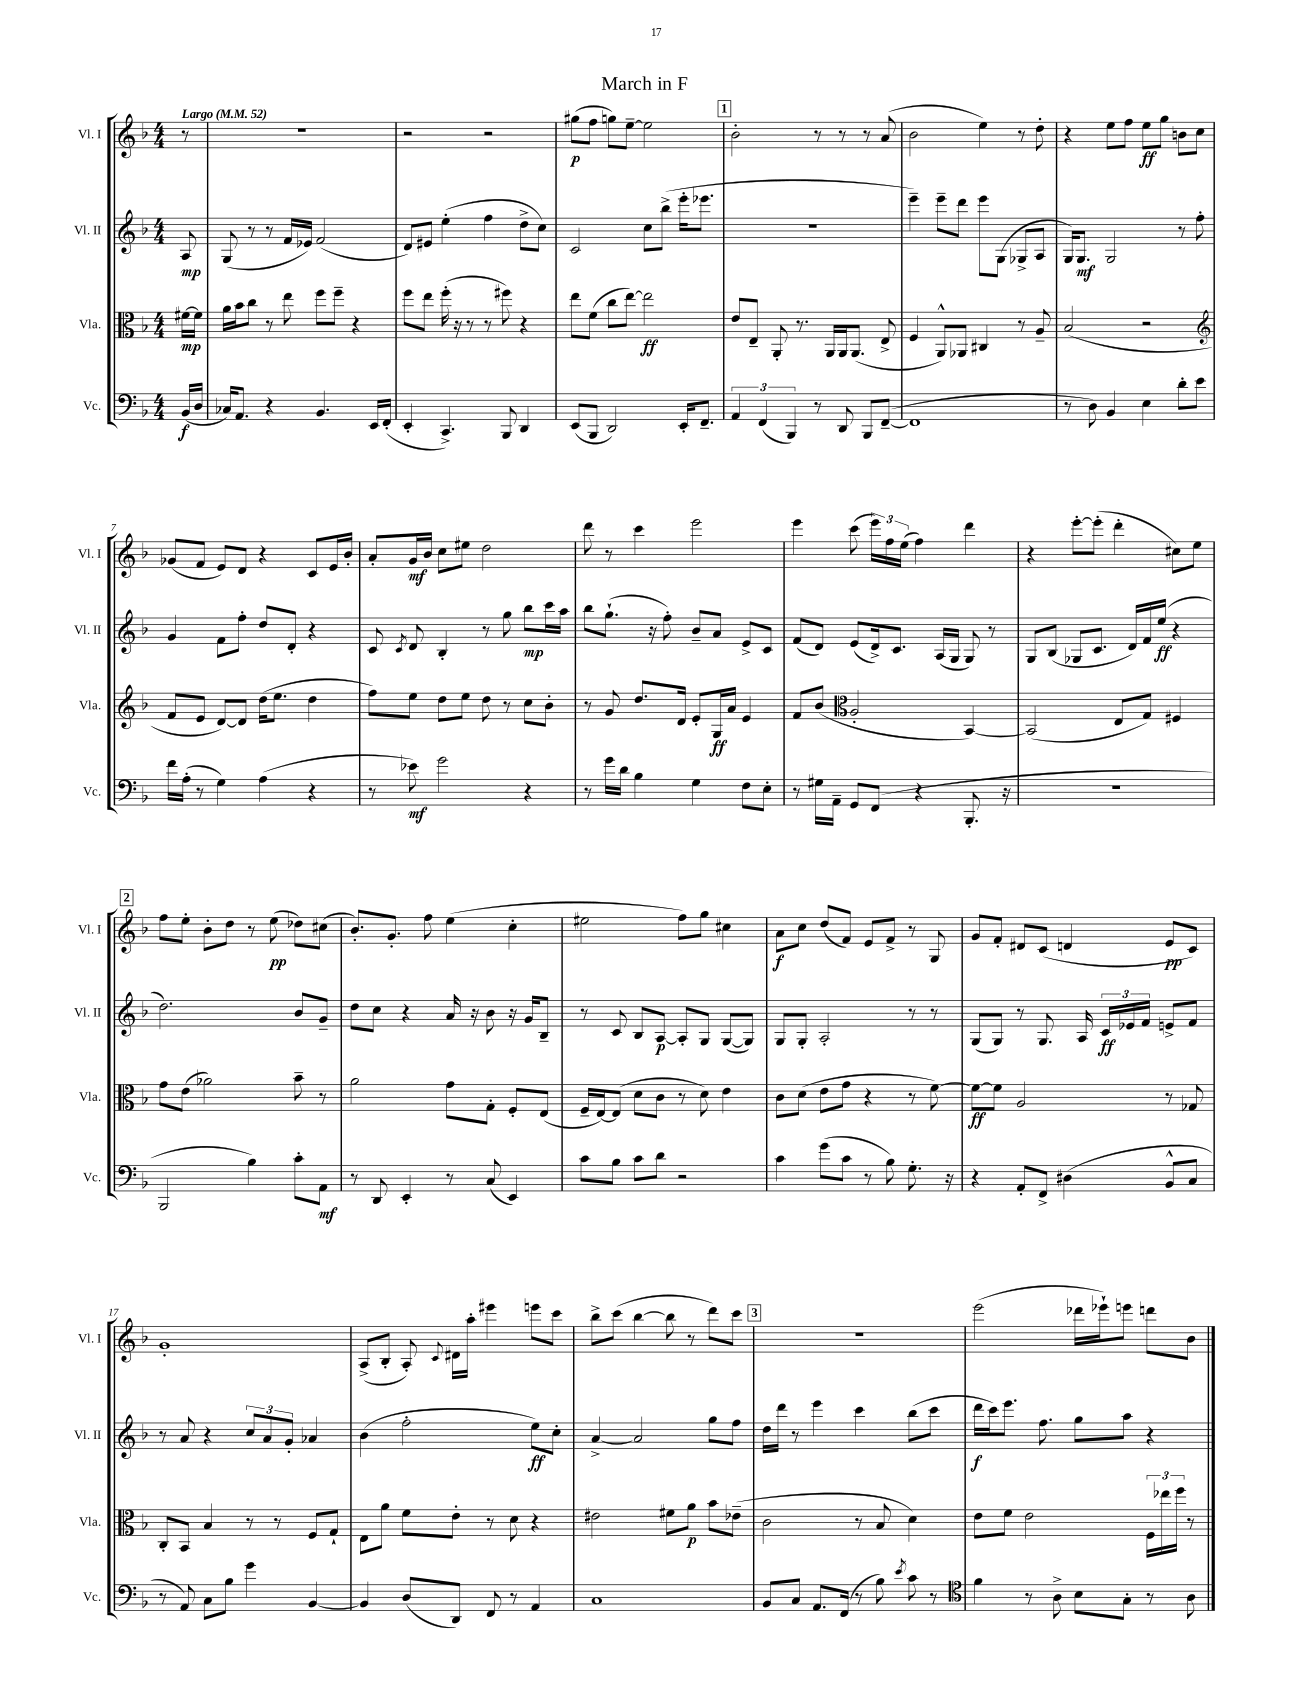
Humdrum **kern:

**kern	**kern	**kern	**kern
*staff4	*staff3	*staff2	*staff1
*clefF4	*clefC3	*clefG2	*clefG2
*k[b-]	*k[b-]	*k[b-]	*k[b-]
*M4/4	*M4/4	*M4/4	*M4/4
*MM52	*MM52	*MM52	*MM52
(16BB-	[16f#	8A	8r
16D	16f#]	.	.
=	=	=	=
16C-)	16a	(8G	1r
8.AA	16b-	.	.
.	8cc	8r	.
4r	8r	8r	.
.	8ee	16f	.
.	.	16e-)	.
4.BB-	8ff	(2f	.
.	8ff~	.	.
.	4r	.	.
16EE	.	.	.
(16FF'	.	.	.
=	=	=	=
4EE'	8ff	8d)	2r
.	8ee	8e#	.
4.CC^)	(16ff'	(4ee'	.
.	16r	.	.
.	8r	.	.
.	8r	4ff	2r
8BBB-	8ff#)	.	.
4DD	4r	8dd^	.
.	.	8cc)	.
=	=	=	=
(8EE	8ee	2c	(8gg#
8BBB-	(8f	.	8ff
2DD)	8cc	.	8gg)
.	[8ee)	.	[8ee~
.	2ee]	8cc	2ee]
.	.	(8bb-^	.
16EE'	.	16eee'	.
8.FF~	.	8.eee-	.
=	=	=	=
6AA	8e	1r	2b-'
.	8E~	.	.
(6FF	.	.	.
.	8AA'	.	.
6BBB-)	.	.	.
.	8.r	.	.
8r	.	.	8r
.	16AA	.	.
8DD	16AA	.	8r
.	(8.AA	.	.
8BBB-	.	.	8r
([8FF~	8E^	.	(8a
=	=	=	=
1FF]	4F	4eee~)	2b-
.	8AA^^)	8eee~	.
.	8AA-	8ddd	.
.	4C#	8eee	4ee)
.	.	(8G	.
.	8r	8G-^	8r
.	8A~	8A	8dd'
=	=	=	=
8r	(2B-	16G)	4r
.	.	8.G	.
8D)	.	.	.
4BB-	.	2G	8ee
.	.	.	8ff
4E	2r	.	8ee
.	.	.	8gg
8d'	.	8r	8b
8e	.	8ff'	8cc
=	=	=	=
*	*clefG2	*	*
16f	8f	4g	(8g-
(16A'	.	.	.
8r	8e	.	8f
4G)	[8d)	8f	8e)
.	8d]	8ff'	8d
(4A	(16dd	8dd	4r
.	8.ee	.	.
.	.	8d'	.
4r	4dd	4r	8c
.	.	.	16e
.	.	.	16b-'
=	=	=	=
8r	8ff)	8c	8a'
.	.	8qc	.
8e-)	8ee	8d	16g
.	.	.	16b-
2g	8dd	4B-'	8cc
.	8ee	.	8ee#
.	8dd	8r	2dd
.	8r	8gg	.
4r	8cc	8bb-	.
.	8b-'	16ccc	.
.	.	16aa	.
=	=	=	=
8r	8r	8bb-	8ddd
16g	8g	(8.gg`	8r
16d	.	.	.
4B-	8.dd	.	4ccc
.	.	16r	.
.	.	8ff')	.
.	16d	.	.
4G	8e'	8b-~	2eee
.	16G	8a	.
.	16a	.	.
8F	4e	8e^	.
8E'	.	8c	.
=	=	=	=
8r	8f	(8f	4eee
16G#	(8b-	8d)	.
16AA~	.	.	.
*	*clefC3	*	*
8GG	2A'	(8e	(8ccc
(8FF	.	16d^)	24eee)
.	.	.	24ff
.	.	8.c	.
.	.	.	(24ee
4r	.	.	4ff)
.	.	(16A	.
.	.	16G	.
8.BBB-'	[4BB-)	8G)	4ddd
.	.	8r	.
16r	.	.	.
=	=	=	=
1r	(2BB-]	8G	4r
.	.	(8B-	.
.	.	8G-	[8eee'
.	.	8.c	(8eee']
.	8E	.	4ddd'
.	.	16d)	.
.	8G)	16f	.
.	.	(16ee	.
.	4F#	4r	8cc#)
.	.	.	8ee
=	=	=	=
2BBB-	8g	2.dd)	8ff
.	(8e	.	8ee'
.	2a-)	.	8b-'
.	.	.	8dd
4B-)	.	.	8r
.	.	.	(8ee
8c'	8b-~	8b-	8dd-)
8AA	8r	8g~	(8cc#
=	=	=	=
8r	2a	8dd	8.b-')
8DD	.	8cc	.
.	.	.	8.g'
4EE'	.	4r	.
.	.	.	8ff
8r	8g	16a	(4ee
.	.	16r	.
(8C	8G'	8b-	.
4EE)	8F'	16r	4cc'
.	.	16g	.
.	(8E	8B-~	.
=	=	=	=
8c	16F~	8r	2ee#
.	[16E)	.	.
8B-	(8E]	8c	.
8c	8d	8B-	.
8d	8c	[8A	.
2r	8r	8A']	8ff)
.	8d)	8G	8gg
.	4e	([8G	4cc#
.	.	8G])	.
=	=	=	=
4c	8c	8G	8a
.	(8d	8G'	8cc
(8g	8e	2A'	(8dd
8c	8g	.	8f)
8r	4r	.	8e
8B-)	.	.	8f^
8.G'	8r	8r	8r
.	[8f)	8r	8G
16r	.	.	.
=	=	=	=
4r	8f_	(8G	8g
.	8f]	8G)	8f'
8AA'	2A	8r	8d#
8FF^	.	8.G	(8c
(4D#	.	.	4d
.	.	16A	.
.	.	24c	.
.	.	24e-	.
.	.	24f	.
8BB-^^	8r	8e^	8e
8C	8G-	8f	8c)
=	=	=	=
8r	8C'	8r	1g'
8AA)	8BB-	8a	.
8C	4B-	4r	.
8B-	.	.	.
4g	8r	12cc	.
.	.	12a	.
.	8r	.	.
.	.	12g'	.
[4BB-	8F	4a-	.
.	8G`	.	.
=	=	=	=
4BB-]	8E	(4b-	(8A^
.	8a	.	8B-'
(8D	8f	2ff'	8A')
.	.	.	8qqc
8DD)	8e'	.	16d#
.	.	.	16aa'
8FF	8r	.	4eee#
8r	8d	.	.
4AA	4r	8ee)	8eee
.	.	8cc'	8ccc
=	=	=	=
1C	2e#	[4a^	8bb-^
.	.	.	(8ccc
.	.	2a]	[4bb-
.	8f#	.	8bb-]
.	8a	.	8r
.	8b-	8gg	8ddd)
.	(8e-~	8ff	8ccc
=	=	=	=
8BB-	2c	16dd	1r
.	.	16ddd	.
8C	.	8r	.
8.AA	.	4eee	.
(16FF	.	.	.
8r	8r	4ccc	.
8B-)	8B-	.	.
8qe	.	.	.
8c	4d)	(8bb-	.
8r	.	8ccc	.
=	=	=	=
*clefC4	*	*	*
4f	8e	16ddd	(2eee
.	.	16ccc)	.
.	8f	8.eee	.
8r	2e	.	.
.	.	8.ff	.
8A^	.	.	.
8B-	.	8gg	16ddd-
.	.	.	16eee-`)
8G'	.	8aa	8eee
8r	24F	4r	8ddd
.	24ee-	.	.
.	24ff	.	.
8A	8r	.	8b-
==	==	==	==
*-	*-	*-	*-
